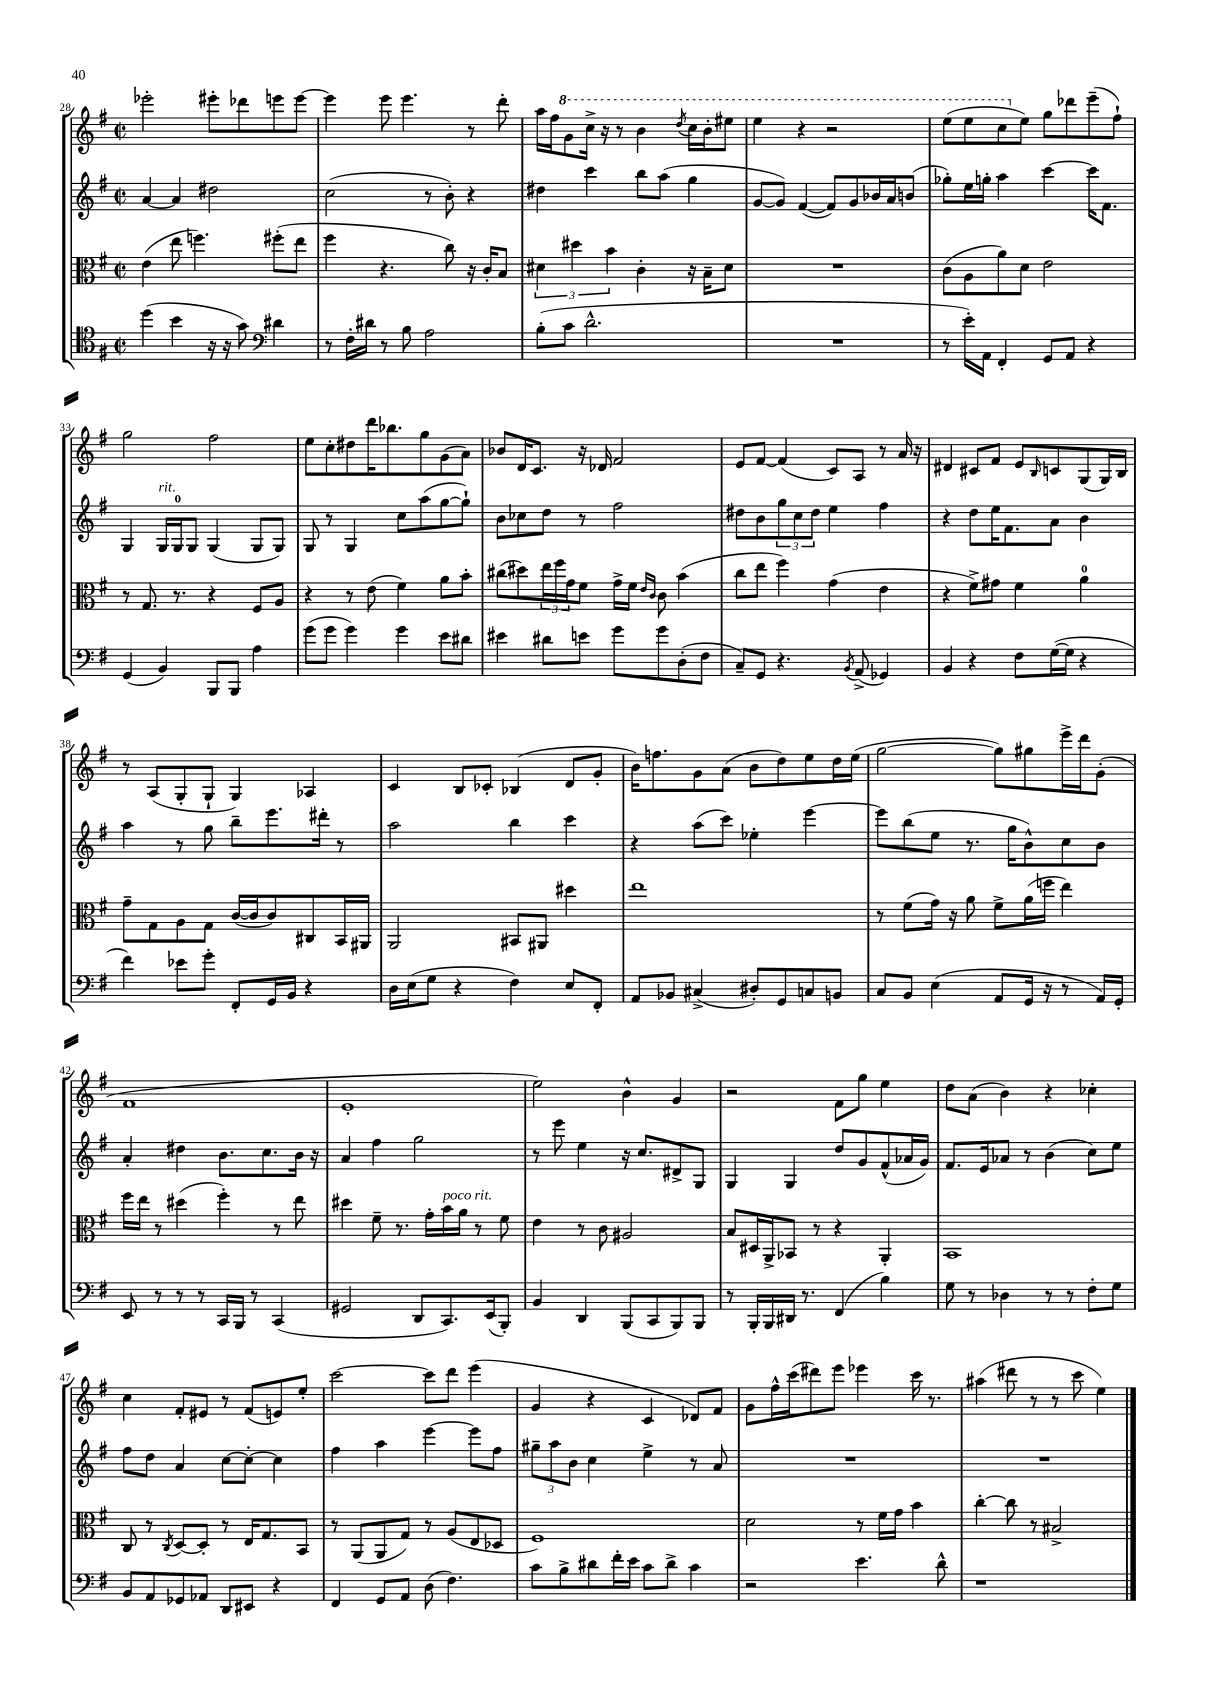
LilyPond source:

<<
\new StaffGroup <<
\new Staff = "s0" {
    \clef treble \key g \major \defaultTimeSignature \time 2/2
    ees'''2-. eis'''8-. des'''8 e'''8 e'''8~ |
    e'''4 e'''8 e'''4. r8 d'''8-. |
    a''16 fis''16 \ottava #1 g''8 c'''16-> r16 r8 b''4 \acciaccatura { d'''8 } c'''16 b''16-. eis'''8 |
    e'''4 r4 r2 |
    e'''8( e'''8 c'''8 \ottava #0 e''8) g''8 des'''8 e'''8--( fis''8-!) |
    g''2 fis''2 |
    e''8 c''8-. dis''8 d'''16 bes''8. g''8 g'8( a'8) |
    bes'8 d'16 c'8. r16 des'16 fis'2 |
    e'8 fis'8~ fis'4( c'8) a8 r8 a'16 r16 |
    dis'4 cis'8 fis'8 e'8 \grace { b16 } c'8 g8( g16) b16 |
    r8 a8( g8-. g8-! g4) aes4 |
    c'4 b8 ces'8-. bes4( d'8 g'8-. |
    b'16) f''8. g'8 a'8( b'8 d''8) e''8 d''16 e''16( |
    g''2~ g''8) gis''8 e'''16-> d'''16 g'8-.( |
    fis'1 |
    e'1-. |
    e''2) b'4-^ g'4 |
    r2 fis'8 g''8 e''4 |
    d''8 a'8( b'4) r4 ces''4-. |
    c''4 fis'8-. eis'8 r8 fis'8( e'8) e''8-. |
    c'''2~ c'''8 d'''8 e'''4( |
    g'4 r4 c'4 des'8) fis'8 |
    g'8 fis''16-^ c'''16( dis'''8) e'''8 ees'''4 c'''16 r8. |
    ais''4( dis'''8 r8 r8 c'''8 e''4) \bar "|." |
}
\new Staff = "s1" {
    \clef treble \key g \major \defaultTimeSignature \time 2/2
    a'4~ a'4 dis''2 |
    c''2( r8 b'8-.) r4 |
    dis''4 c'''4 b''8 a''8( g''4 |
    g'8~ g'8) fis'4~( fis'8) g'8 bes'16 a'16 b'8( |
    ges''8-.) e''16 g''16-. a''4 c'''4~ c'''16 fis'8. |
    g4 g16^\markup { \italic "rit." } g16-0 g8 g4( g8 g8) |
    g8 r8 g4 c''8 a''8( g''8~ g''8-!) |
    b'8 ces''8 d''8 r8 fis''2 |
    dis''8 b'8 \tuplet 3/2 { g''8 c''8 dis''8 } e''4 fis''4 |
    r4 d''8 e''16 fis'8. a'8 b'4 |
    a''4 r8 g''8 b''8-- e'''8. dis'''16-. r8 |
    a''2 b''4 c'''4 |
    r4 a''8( c'''8) ees''4-. e'''4~ |
    e'''8 b''8( e''8 r8. g''16 b'8-^) c''8 b'8 |
    a'4-. dis''4 b'8. c''8. b'16 r16 |
    a'4 fis''4 g''2 |
    r8 e'''8 e''4 r16 c''8. dis'8-> g8 |
    g4 g4 d''8 g'8 fis'8-^( aes'16 g'16) |
    fis'8. e'16 aes'8 r8 b'4( c''8) e''8 |
    fis''8 d''8 a'4 c''8~ c''8~-. c''4 |
    fis''4 a''4 e'''4~ e'''8 fis''8 |
    \tuplet 3/2 { gis''8-- a''8 b'8 } c''4 e''4-> r8 a'8 |
    R1 |
    R1 \bar "|." |
}
\new Staff = "s2" {
    \clef alto \key g \major \defaultTimeSignature \time 2/2
    e'4( e''8 f''4.) fis''8-.( e''8 |
    fis''4 r4. c''8) r16 c'16-. b8 |
    \tuplet 3/2 { dis'4 dis''4 b'4 } c'4-. r16 b16-- dis'8 |
    R1 |
    c'8( a8 a'8) d'8 e'2 |
    r8 g8. r8. r4 fis8 a8 |
    r4 r8 e'8( fis'4) a'8 b'8-. |
    cis''8( dis''8) \tuplet 3/2 { e''16 fis''16 g'16 } fis'8 g'16-> fis'16 \grace { e'16 c'16 } c'8 b'4( |
    c''8 e''8 fis''4) g'4( e'4 |
    r4 fis'8->) gis'8 fis'4 a'4-0 |
    g'8-- g8 a8 g8 c'16~( c'16 c'8) cis8 b,16 ais,16 |
    a,2 bis,8 ais,8 dis''4 |
    e''1 |
    r8 fis'8( g'16) r16 a'8 fis'8-> a'16( f''16 e''4) |
    fis''16 e''16 r8 dis''4( fis''4-.) r8 e''8 |
    dis''4 fis'8-- r8. g'16-. b'16^\markup { \italic "poco rit." } a'16 r8 fis'8 |
    e'4 r8 c'8 ais2 |
    b8 dis16 a,16-> bes,8 r8 r4 a,4-. |
    b,1 |
    c8 r8 \acciaccatura { c8 } d8~ d8-. r8 e16 g8. b,8 |
    r8 a,8( a,8 g8) r8 a8( e8 des8 |
    fis1) |
    d'2 r8 fis'16 g'16 b'4 |
    c''4~-. c''8 r8 bis2-> \bar "|." |
}
\new Staff = "s3" {
    \clef tenor \key g \major \defaultTimeSignature \time 2/2
    d''4( b'4 r16 r16 g'8) \clef bass dis'4 |
    r8 fis16-. dis'16 r8 b8 a2 |
    b8-.( c'8 d'2.-^ |
    R1 |
    r8 e'16-.) a,16 fis,4-. g,8 a,8 r4 |
    g,4( b,4) b,,8 b,,8 a4 |
    g'8( g'8 g'4) g'4 e'8 dis'8 |
    eis'4 dis'8 e'8 g'8 g'8 d8-.( fis8 |
    c8--) g,8 r4. \acciaccatura { b,8 } a,8->( ges,4) |
    b,4 r4 fis8 g16~( g16 r4 |
    fis'4) ees'8 g'8-. fis,8-. g,16 b,16 r4 |
    d16 e16( g8 r4 fis4) e8 fis,8-. |
    a,8 bes,8 cis4->( dis8-.) g,8 c8 b,8 |
    c8 b,8 e4( a,8 g,16 r16 r8 a,16) g,16-. |
    e,8 r8 r8 r8 c,16 b,,16 r8 c,4( |
    gis,2 d,8 c,8.) e,16( b,,8-.) |
    b,4 d,4 b,,8( c,8 b,,8) b,,8 |
    r8 b,,16-. b,,16 dis,16 r8. fis,4( b4) |
    g8 r8 des4 r8 r8 fis8-. g8 |
    b,8 a,8 ges,8 aes,8 d,8 eis,8 r4 |
    fis,4 g,8 a,8 d8( fis4.) |
    c'8 b8-> dis'8 fis'16-. e'16 c'8 dis'8-> c'4 |
    r2 e'4. d'8-^ |
    r1 \bar "|." |
}
>>
>>
\layout { \context { \Score currentBarNumber = #28 } }
